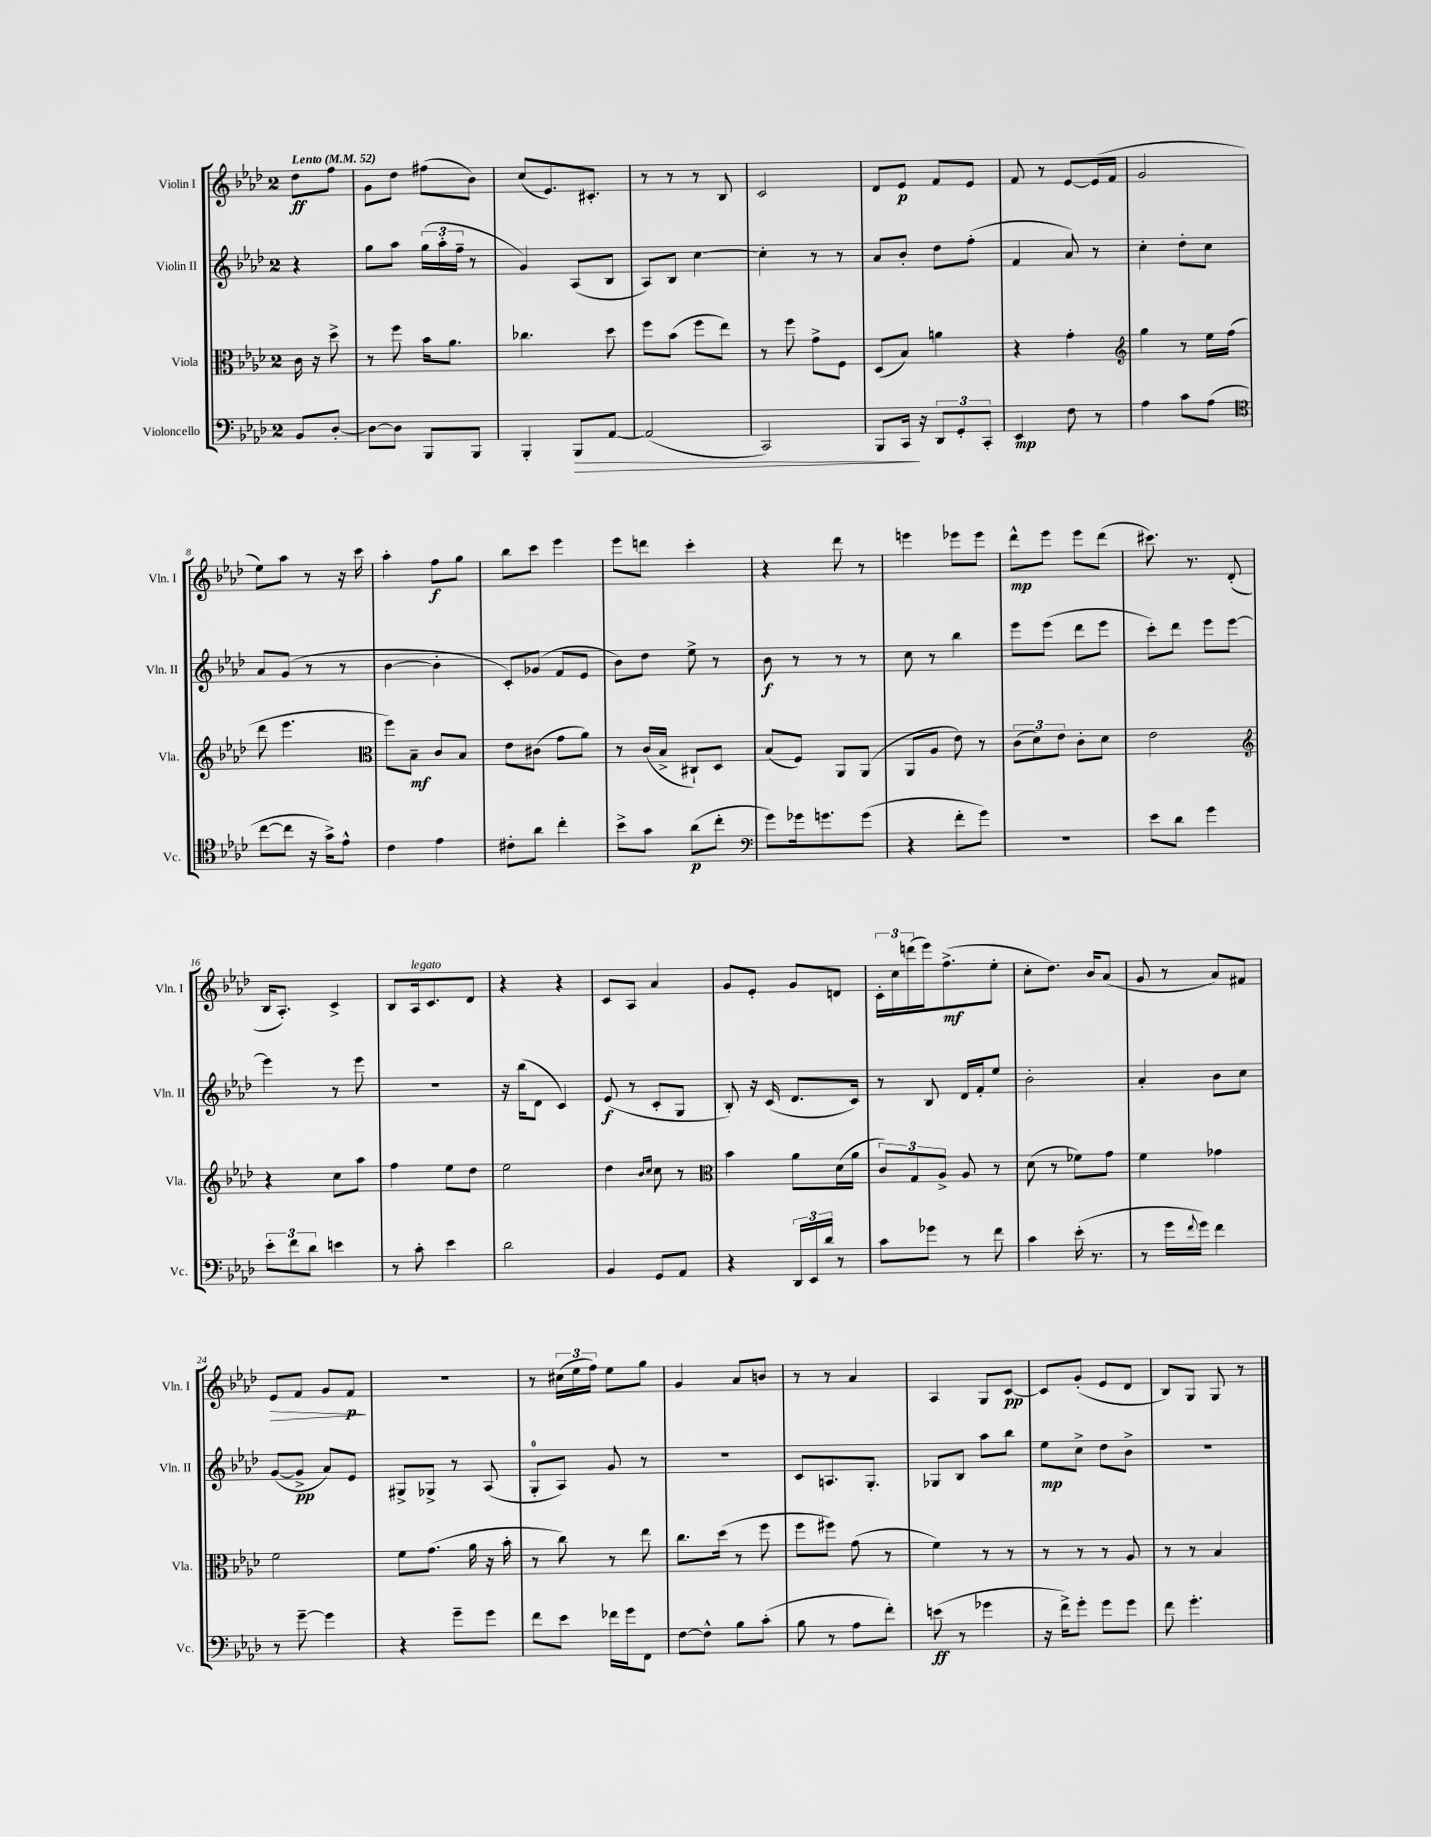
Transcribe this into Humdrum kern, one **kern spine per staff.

**kern	**kern	**kern	**kern
*staff4	*staff3	*staff2	*staff1
*clefF4	*clefC3	*clefG2	*clefG2
*k[b-e-a-d-]	*k[b-e-a-d-]	*k[b-e-a-d-]	*k[b-e-a-d-]
*M2/4	*M2/4	*M2/4	*M2/4
*MM52	*MM52	*MM52	*MM52
8BB-	16c	4r	8dd-
.	16r	.	.
[8D-'	8dd-^	.	8ff
=	=	=	=
8D-_	8r	8gg	8g
8D-]	8ff	8aa-	8dd-
8BBB-	16b-	(24gg	(8ff#
.	.	24aa-'	.
.	8.a-	.	.
.	.	24ff~	.
8BBB-	.	8r	8b-)
=	=	=	=
4BBB-'	4.cc-	4g)	(8cc
.	.	.	8.e-)
8BBB-	.	(8A-	.
.	.	.	8.c#'
[8AA-	8dd-	8B-	.
=	=	=	=
(2AA-]	8ff	8A-)	8r
.	(8b-	8B-	8r
.	8ff	[4cc	8r
.	8ee-)	.	8B-
=	=	=	=
2CC)	8r	4cc']	2c
.	8ff	.	.
.	8g^	8r	.
.	8F	8r	.
=	=	=	=
8BBB-	(8D-	8a-	8d-
16CC	8B-)	8b-'	8e-
16r	.	.	.
12DD-	4a	8dd-	8f
12GG'	.	.	.
.	.	(8ff'	8e-
12CC'	.	.	.
=	=	=	=
4EE-	4r	4f	8f
.	.	.	8r
8F	4g'	8a-)	[8e-
8r	.	8r	(16e-]
.	.	.	16f
=	=	=	=
*	*clefG2	*	*
4A-	4gg	4cc'	2g
8c	8r	8dd-'	.
(8A-	16ee-	8cc	.
.	(16ff	.	.
=	=	=	=
*clefC4	*	*	*
[8cc	8ddd-	8a-	8ee-)
8cc]	4.eee-	(8g	8aa-
16r	.	8r	8r
16g^)	.	.	.
8e-^^	.	8r	16r
.	.	.	16ccc
=	=	=	=
*	*clefC3	*	*
4c	8ff)	[4b-	4aa-'
.	8B-~	.	.
4e-	8c	4b-']	8ff
.	8B-	.	8gg
=	=	=	=
8c#'	8e-	8c')	8bb-
8a-	(8c#	(8g-	8ccc
4cc'	8g	8f	4eee-
.	8a-)	8e-	.
=	=	=	=
8b-^	8r	8b-)	8eee-
8g	(16c	8dd-	8ddd
.	16B-^	.	.
(8a-	8C#`)	8ee-^	4ccc'
8cc'	8D-	8r	.
=	=	=	=
*clefF4	*	*	*
8g)	(8B-	8b-	4r
16g-	8F)	8r	.
8.g	.	.	.
.	8AA-	8r	8ddd-
(8g	(8AA-	8r	8r
=	=	=	=
4r	8AA-	8cc	4eee
.	8A-	8r	.
8f'	8e-)	4bb-	8eee-
8g)	8r	.	8eee-
=	=	=	=
2r	(12c	8eee-	8ddd-^^
.	12d-)	.	.
.	.	(8eee-	8eee-
.	12e-	.	.
.	8c'	8ddd-	8eee-
.	8d-	8eee-	(8ddd-
=	=	=	=
8e-	2e-	8ccc')	8.ccc#)
8d-	.	8ddd-	.
.	.	.	8.r
4g	.	8eee-	.
.	.	[8eee-	(8d-'
=	=	=	=
*	*clefG2	*	*
12e-'	4r	4eee-]	16B-
.	.	.	8.A-')
12f	.	.	.
12d-	.	.	.
4e	8cc	8r	4c^
.	8aa-	8eee-	.
=	=	=	=
8r	4ff	2r	8B-
8c'	.	.	16A-
.	.	.	8.c
4e-	8ee-	.	.
.	8dd-	.	8d-
=	=	=	=
2d-	2ee-	16r	4r
.	.	(16bb-	.
.	.	8d-	.
.	.	4c)	4r
=	=	=	=
4BB-	4dd-	(8e-	8c
.	.	8r	8A-
.	16qqb-	.	.
.	16qqcc	.	.
8GG	8cc	8c'	4a-
8AA-	8r	8G	.
=	=	=	=
*	*clefC3	*	*
4r	4b-	8B-')	8g
.	.	16r	8e-'
.	.	(16c	.
24DD-	8a-	8.d-	8g
24EE-	.	.	.
24d-	.	.	.
8r	(16d-	.	8d
.	16a-	16c)	.
=	=	=	=
8c	12c)	8r	24c'
.	.	.	24cc
.	12G	.	(24ddd
8g-	.	8B-	16eee-)
.	12A-^	.	.
.	.	.	(8.ff^
8r	8A-	16d-	.
.	.	16f'	.
8f	8r	8ee-	8ee-'
=	=	=	=
4c	(8d-	2b-'	8cc'
.	8r	.	8.dd-)
(16e-'	8f-)	.	.
8.r	.	.	16b-
.	8g	.	(8a-
=	=	=	=
8r	4f	4a-'	8g
16g	.	.	8r
8qqf	.	.	.
16g)	.	.	.
4f	4g-	8b-	8a-)
.	.	8cc	8f#
=	=	=	=
8r	2f	([8g	8e-
[8g~	.	8g^]	8f
4g]	.	8a-)	8g
.	.	8e-	8f
=	=	=	=
4r	8f	8G#^	2r
.	(8.g	8G-^	.
8g~	.	8r	.
.	16a-	.	.
8g	16r	(8A-	.
.	16b-'	.	.
=	=	=	=
8f	8r	8G'	8r
8e-	8cc)	8A-)	(24cc#
.	.	.	24ee-
.	.	.	24ff)
16f-	8r	8g	8ee-
16g	.	.	.
8FF	8ee-	8r	8gg
=	=	=	=
[8F	8.cc	2r	4g
8F^^]	.	.	.
.	(16dd-	.	.
8B-	8r	.	8a-
(8c'	8ff	.	8b
=	=	=	=
8B-	8ff	8c	8r
8r	8ff#)	8.A	8r
8A-	(8g	.	4a-
.	.	8.G'	.
8f')	8r	.	.
=	=	=	=
(8e	4f)	8G-	4A-
8r	.	8B-	.
4g-	8r	8aa-	8G
.	8r	8bb-	[8c
=	=	=	=
16r	8r	8ee-	8c]
16f^)	.	.	.
8g'	8r	8cc^	(8g'
8g	8r	8dd-	8e-
8g	8A-	8b-^	8d-
=	=	=	=
8f	8r	2r	8B-)
4.g'	8r	.	8G
.	4B-	.	8G
.	.	.	8r
==	==	==	==
*-	*-	*-	*-
